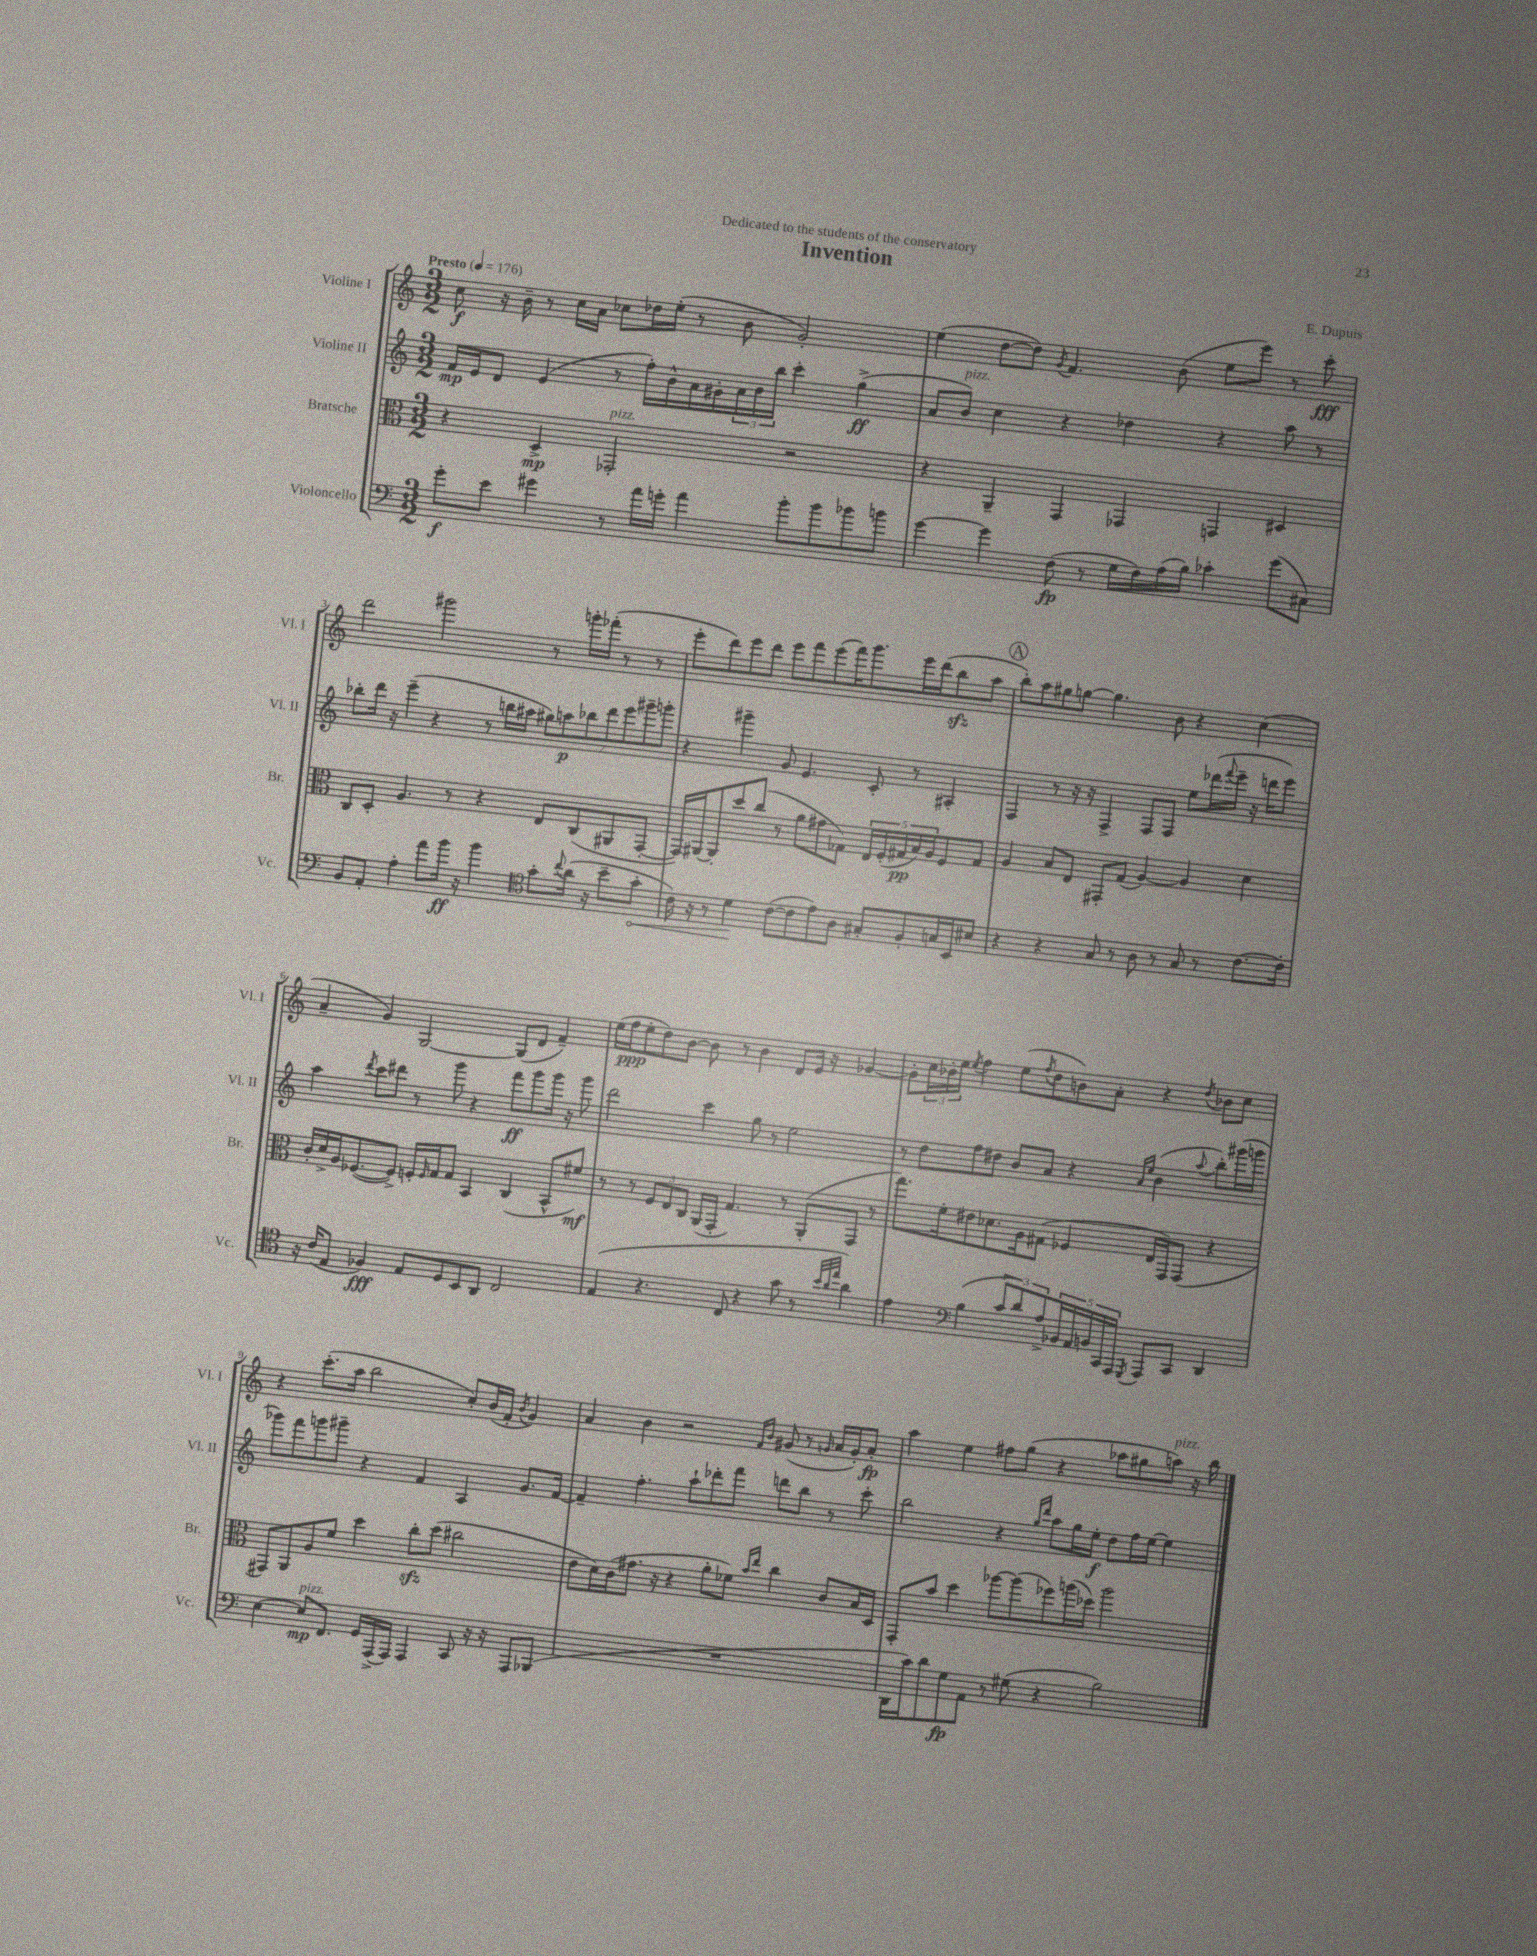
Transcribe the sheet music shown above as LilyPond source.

\header { title = "Invention" composer = "E. Dupuis" dedication = "Dedicated to the students of the conservatory" }
<<
\new StaffGroup <<
\new Staff = "s0" \with { instrumentName = "Violine I" shortInstrumentName = "Vl. I" } {
    \clef treble \key c \major \numericTimeSignature \time 3/2 \tempo "Presto" 4 = 176
    c''8\f r16 b'16-- r8 c''16 a'16 ces''8 des''16 e''16-.( r8 b'8 g'2-.) |
    e''4( d''8~ d''8) \acciaccatura { g'8 } f'4. b'8( e''8 e'''8) r8 c'''8-.\fff |
    d'''2 gis'''2 r8 g'''16-. fes'''16-.( r8 r8 |
    e'''8-. d'''8) e'''8 d'''8 e'''8 f'''8 e'''8( f'''16) g'''8. e'''16 d'''16( b''8\sfz a''8 |
    \mark \markup { \circle "A" } b''8-.) a''8 gis''8 g''8~ g''4. b'8 r4 c''4( |
    a'4-- g'4) g2~ g8( d'8 f'4--) |
    e''16( f''16\ppp e''8-. d''8) b'8~ b'8 r8 b'4 d'8 e'16 r16 ges'4~ |
    ges'8-. \tuplet 3/2 { c''16 bes'16-. e''16 } \acciaccatura { e''8 } f''4 e''8( \acciaccatura { f''8 } d''8 b'8) a'8-. r4 \acciaccatura { d''8 } bes'8 c''8 |
    r4 c'''8.-.( a''16 b''2 c''8-.) b'16( f'16-. \acciaccatura { b'8 } g'4) |
    a'4 b'4 r2 \grace { f'16 b'16 } gis'8( r8 \grace { g'16 } a'16 g'16-.) a'8-.\fp |
    a''4 e''4 fis''8 g''8( r4 aes''8 gis''8 a''8^\markup { \italic "pizz." }) r16 b''16 \bar "|." |
}
\new Staff = "s1" \with { instrumentName = "Violine II" shortInstrumentName = "Vl. II" } {
    \clef treble \key c \major \numericTimeSignature \time 3/2
    f'16\mp e'16 d'8 e'4( r8 f''16-.) b'16-^ a'16 gis'16-. \tuplet 3/2 { a'16 b'16 b''16 } c'''4-. g''4->\ff( |
    a'8 b'8^\markup { \italic "pizz." }) c''4 r4 des''4 r4 a''8 r8 |
    bes''8-. d'''16 r16 e'''4--( r4 r8 b''16 ais''16 \tuplet 7/4 { gis''8) a''8\p bes''8 d'''8 e'''8 gis'''8-- g'''8-. } |
    r4 gis'''4-- g'8 e'4. c'8-. r8 ais4-. |
    \mark \markup { \circle "A" } f4 r8 r16 r16 f4-> f8 f8 e''8 des'''16( \appoggiatura { f'''8 } e'''16-- r16 d'''16 e'''8) |
    a''4 \acciaccatura { d'''8 } c'''8 dis'''8 r8 g'''8 r4 f'''8\ff g'''8 g'''16 r16 g'''8 |
    d'''2 c'''4 g''8 r8 e''2 |
    r8 d''8 f''8 dis''8 b'8 a'8 r4 \grace { a'16 e''16 } b'4( \appoggiatura { a''8 } b''8-.) gis'''16( g'''16 |
    ges'''8) f'''8 g'''8 gis'''8-- r4 f'4 a4 g'8. f'16~ |
    f'4-- f''4.-. a''8-! des'''8-. f'''8 d'''8 b''8 r8 c'''8-. |
    b''2 r4 \grace { g''16 d'''16 } a''8 g''16 e''16-.\f d''8 f''16 e''16~ e''4 \bar "|." |
}
\new Staff = "s2" \with { instrumentName = "Bratsche" shortInstrumentName = "Br." } {
    \clef alto \key c \major \numericTimeSignature \time 3/2
    r4 d4->\mp ges,2-.^\markup { \italic "pizz." } r2 |
    r4 a,4-- g,4 ges,4 g,4 dis4 |
    c8 d8-. a4. r8 r4 e8 c8( ais,8 g,8~-. |
    g,16) ais,16~ ais,8-. d''8 c''8( r8 a'8 gis'8 ges8) \tuplet 5/4 { e16 f16-.( gis16\pp b16) a16 } f8 gis8 |
    \mark \markup { \circle "A" } a4 b8 e8 gis,8-. g8( a4~) a4 d'4 |
    c'16-. d'16-> a16 fes8.~( fes8->) f16-. \grace { f16 } g16 g8 b,4 c4( b,8-^ fis'8\mf) |
    r8 r8 \tuplet 3/2 { f8 e8 c8 } a,16( g,16-. g4.) r8 a,8-.( g,8 r8 |
    g''8.) f'16-. eis'8 des'8. a16 gis8( fes4 e16 g,16) g,8( r4 |
    gis,8) a,8 a8 f'8 d''4 c''8-.\sfz d''8( cis''2 |
    e'8 d'16) c'16( gis'8. r16 r4 a'8-. fes'8) \grace { b'16 e''16 } c''4 c'8 b16 d16 |
    g,8-. b'8 d''4 aes''8~ aes''8( fes''8) a''16( des''16) a''2 \bar "|." |
}
\new Staff = "s3" \with { instrumentName = "Violoncello" shortInstrumentName = "Vc." } {
    \clef bass \key c \major \numericTimeSignature \time 3/2
    g'8-.\f e'8 gis'4 r8 a'16 g'16-. a'4 b'8-. b'8 bes'8 b'8 |
    g'4~ g'4 f8\fp( r8 g16 f16) a16( b16) ces'4-. g'8( cis8) |
    b,8 a,8-. a4-. a'8 b'16\ff r16 b'4 \clef tenor g'8-. \appoggiatura { c''8 } a'16( r16 b'8-- \once \override Hairpin.circled-tip = ##t g'8-.\< |
    c'16) r16 r8 d'4\! c'8~( c'8 e'8) a8 gis8-. f8-. g16 b,16 bis8 |
    \mark \markup { \circle "A" } r4 r4 g8 r8 a8 r8 g8 r8 c'8.~ c'16-. |
    r16 c'16( e8 fes4\fff) e8 d8 b,8 a,8 c2 |
    e4( r4. c8 r4 g'8 r8 \grace { b'32 a'32 e''32 } a'4) |
    e'4 \clef bass b4( \tuplet 3/2 { c'8 d'8) a8-> } \tuplet 5/4 { bes,16 a,16 b,16 c,16 a,,16 } \acciaccatura { g,,8 } a,,8 c,8 d,4 |
    e4~ e8\mp^\markup { \italic "pizz." } f,8. g,16 a,,16->( a,,16) a,,4 c,8 r16 r16 a,,8 bes,,8( |
    R1. |
    d,16 c'16) d'8 g8\fp a,8 r8 gis8( r4 b2) \bar "|." |
}
>>
>>
